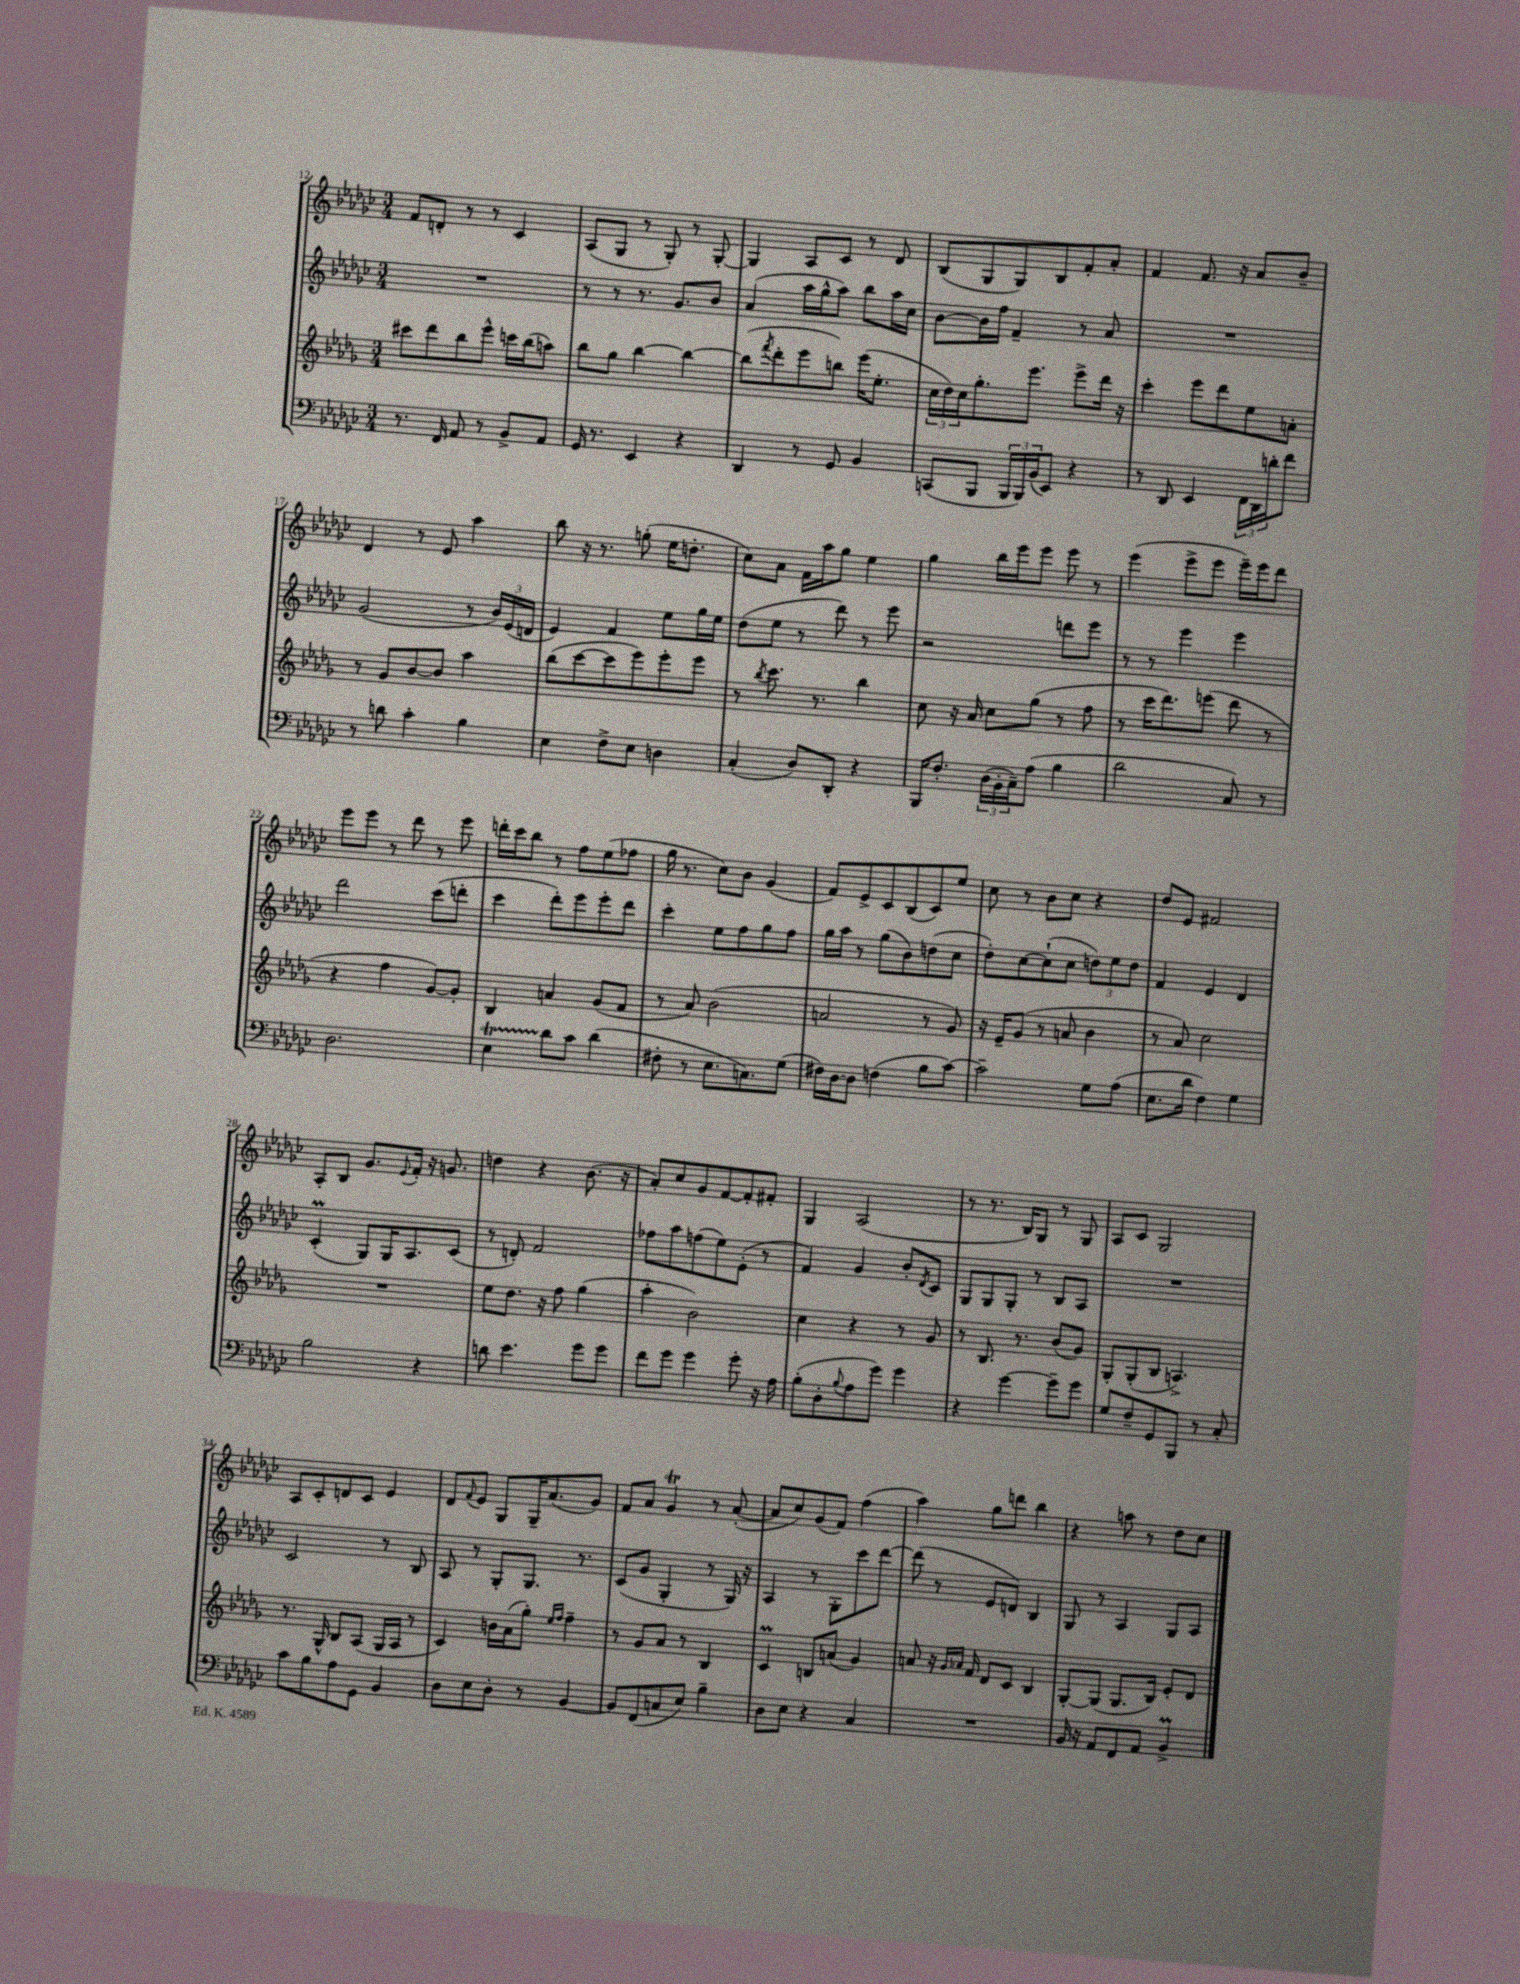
<<
\new StaffGroup <<
\new Staff = "s0" {
    \clef treble \key ges \major \numericTimeSignature \time 3/4
    f'8 d'8-. r8 r8 ces'4 |
    aes8( ges8 r8 ges8-.) r8 ges8~-. |
    ges4 aes8 ces'8 r8 des'8 |
    bes8( ges8 ges8) bes8 f'8-. aes'8-. |
    f'4 f'8. r16 aes'8 bes'8-- |
    des'4 r8 ees'8 aes''4 |
    bes''8 r16 r8. g''8-.( ees''16 d''8.-. |
    ces''8) aes'8 f'16 aes''16 ges''8 ees''4 |
    ges''4 bes''16 ees'''16 ees'''8 ees'''8 r8 |
    ees'''4( ees'''8-> ees'''8 ees'''16--) ees'''16 des'''8 |
    ees'''8 ees'''8 r8 des'''8 r8 ees'''8 |
    d'''16-. ces'''16 bes''8 r8 f''8 ees''8( fes''8 |
    ges''16 r8. ces''8) bes'8 ges'4( |
    f'8) ees'8-> ces'8 bes8( ces'8) ees''8 |
    ces''8 r8 bes'8 ces''8 r4 |
    des''8 ees'8 fis'2 |
    aes8-. bes8 ges'8. \appoggiatura { ees'8 } f'16-. r16 g'8. |
    d''4 r4 bes'8.( r16 |
    aes'8-.) ces''8 ges'8 f'8~ f'8-. fis'8-. |
    ges4 aes2( |
    r8 r8. bes16) ges8 r8 ges8 |
    aes8 ces'8 ges2 |
    aes8 ces'8-. d'8 ces'8 ees'4 |
    des'8 \appoggiatura { f'8 } ees'8 ges8 ges16-- aes'8.( ges'8) |
    f'8 aes'8 ges'4\trill r8 aes'8~-.( |
    aes'8 ces''8) ges'8( f'8) f''4( |
    aes''4) ges''8 d'''8 bes''4 |
    r4 a''8 r8 des''8 ces''8 \bar "|." |
}
\new Staff = "s1" {
    \clef treble \key ges \major \numericTimeSignature \time 3/4
    R2. |
    r8 r8 r8. ges'8. bes'8 |
    aes'4( aes''16 ges''16-^ aes''8) bes''8 aes''16 ces''16 |
    bes'8~ bes'16 f''16 f'4-- r8 aes'8 |
    R2. |
    ges'2( r8 \tuplet 3/2 { bes'16) ees'16( d'16 } |
    ees'4) f'4 ees''8 ges''16 ees''16 |
    des''8( ees''8 r8 des'''8) r8 ees'''8 |
    r2 d'''8 ees'''8 |
    r8 r8 ees'''4 ees'''4 |
    des'''2 ces'''8( d'''8-. |
    ces'''4 des'''8-.) ees'''8 ees'''8-. des'''8 |
    ces'''4-. ees''8 f''8 ges''8 f''8 |
    ges''16 aes''16 r8 ges''8( bes'8) d''8( ces''8 |
    des''8-.) ces''8~ ces''8-!( ces''8 \tuplet 3/2 { d''8) ees''8 d''8 } |
    f'4 ees'4 des'4 |
    ces'4-.\prall( ges8) ges16 aes8. ces'8( |
    r8 d'8-.) f'2 |
    fes''8 aes''8 f''8( ees''8) ees'8-.( r8 |
    f'4) ges'4 bes'8-. \acciaccatura { des'8 } ces'8 |
    ges8 ges8 ges8-. r8 bes8 aes8 |
    R2. |
    ces'2 r8 bes8 |
    aes8 r8 ges8-. ges8. r8. |
    ces'8( ges'8 ges4-. r8 ges16) r16 |
    aes4 r8 ges8-. ces'''8 des'''8~ |
    des'''8( r8 ees'8 d'8) bes4 |
    ges8 r8 aes4 ges8 aes8 \bar "|." |
}
\new Staff = "s2" {
    \clef treble \key des \major \numericTimeSignature \time 3/4
    cis'''8 des'''8 bes''8 ees'''8-^ c'''16 bes''16( a''8) |
    bes''8 ges''8 bes''4~ bes''4~ |
    bes''8( \acciaccatura { f'''8 } des'''8-. ees'''8 b''8) ees'''16( ees''8.-. |
    \tuplet 3/2 { c''16 des''16) c''16 } ges''8.-. ees'''8. ees'''8-> des'''16 r16 |
    c'''4-. ees'''8 des'''8 ees''8 a'8-. |
    r8 ges'8 bes'8~ bes'8 aes''4 |
    bes''8( c'''8~ c'''8 ees'''8) ees'''8-. ees'''8 |
    r8 \acciaccatura { bes''8 } c'''8. r8. bes''4 |
    c''8 r16 aes'16 c''8 ges''8( r8 f''8 |
    r8 c'''16 des'''8.) e'''8( des'''8 r8 |
    r4 f''4 ges'8~) ges'8-. |
    bes4 a'4 ges'8( f'8 |
    r8 aes'8) bes'2( |
    a'2 r8 ges'8) |
    r16 ees'16-- ges'8( r8 a'8 bes'4 |
    r8 aes'8) c''2 |
    R2. |
    ees''8 des''8. r16 f''8 ges''4( |
    aes''4-. bes'2) |
    c''4 r4 r8 ges'8 |
    r8 bes8. r8. bes'8( ges'8) |
    ges8-. ges8-.( bes8 a4.->) |
    r8. ges16-^ bes8 aes8( ges16 aes16 r8 |
    c'4) b'16 aes'16( ges''8-.) \grace { ees''16 f''16 } f''4-- |
    r8 ges'8 aes'8 r8 bes4 |
    c'4\prall b8 a'8( ges'4) |
    a'8 r16 \grace { ges'16 aes'16 } f'16 des'8 c'8 bes4 |
    ges8~-. ges8( ges8. bes16) ees'8-. des'8 \bar "|." |
}
\new Staff = "s3" {
    \clef bass \key ges \major \numericTimeSignature \time 3/4
    r8. f,16 aes,8 r8 bes,8-> aes,8 |
    ges,16 r8. ees,4 r4 |
    des,4 r8 ges,8 bes,4 |
    c,8( bes,,8 \tuplet 3/2 { bes,,16 bes,,16) bes,16( } ees,8) r4 |
    r8 des,8 ees,4 \tuplet 3/2 { f,16 des,16 d'16-. } f'8 |
    r8 d'8 ces'4-. bes4 |
    ees4 f8-> ees8 d4 |
    ces4-.( des8) des,8-. r4 |
    bes,,16 f8.-. \tuplet 3/2 { des16( bes,16-. ces16--) } aes8( bes4 |
    des'2 ces8) r8 |
    des2. |
    ees4\startTrillSpan des'8\stopTrillSpan ces'8 des'4( |
    fis8-. r8 ees8. c8.) ges8( |
    fis16) des16~ des8 f4( bes8 ces'8~) |
    ces'2-- ges8 aes8( |
    ees8. des'16 f4) ges4 |
    bes2 r4 |
    d'8 ees'4. ges'8 ges'8 |
    f'8 ges'8 ges'4 ges'8-. r16 aes16 |
    bes8-.( des8-. \appoggiatura { bes8 } aes8 ges'8) ges'4 |
    r4 ges'4~ ges'8-- ges'8 |
    ges8 f8-- ges,8 bes,,8 r8 ces8-. |
    ces'8 bes8 aes8 ges,8 bes,4 |
    des8 ees8 des8-. r8 bes,4~ |
    bes,8 f,8( c8 ees8) bes4-- |
    des8 ees8 r4 ces4 |
    R2. |
    bes,16 r16 aes,8 f,8 aes,8 bes,4->\prall \bar "|." |
}
>>
>>
\layout { \context { \Score currentBarNumber = #12 } }
